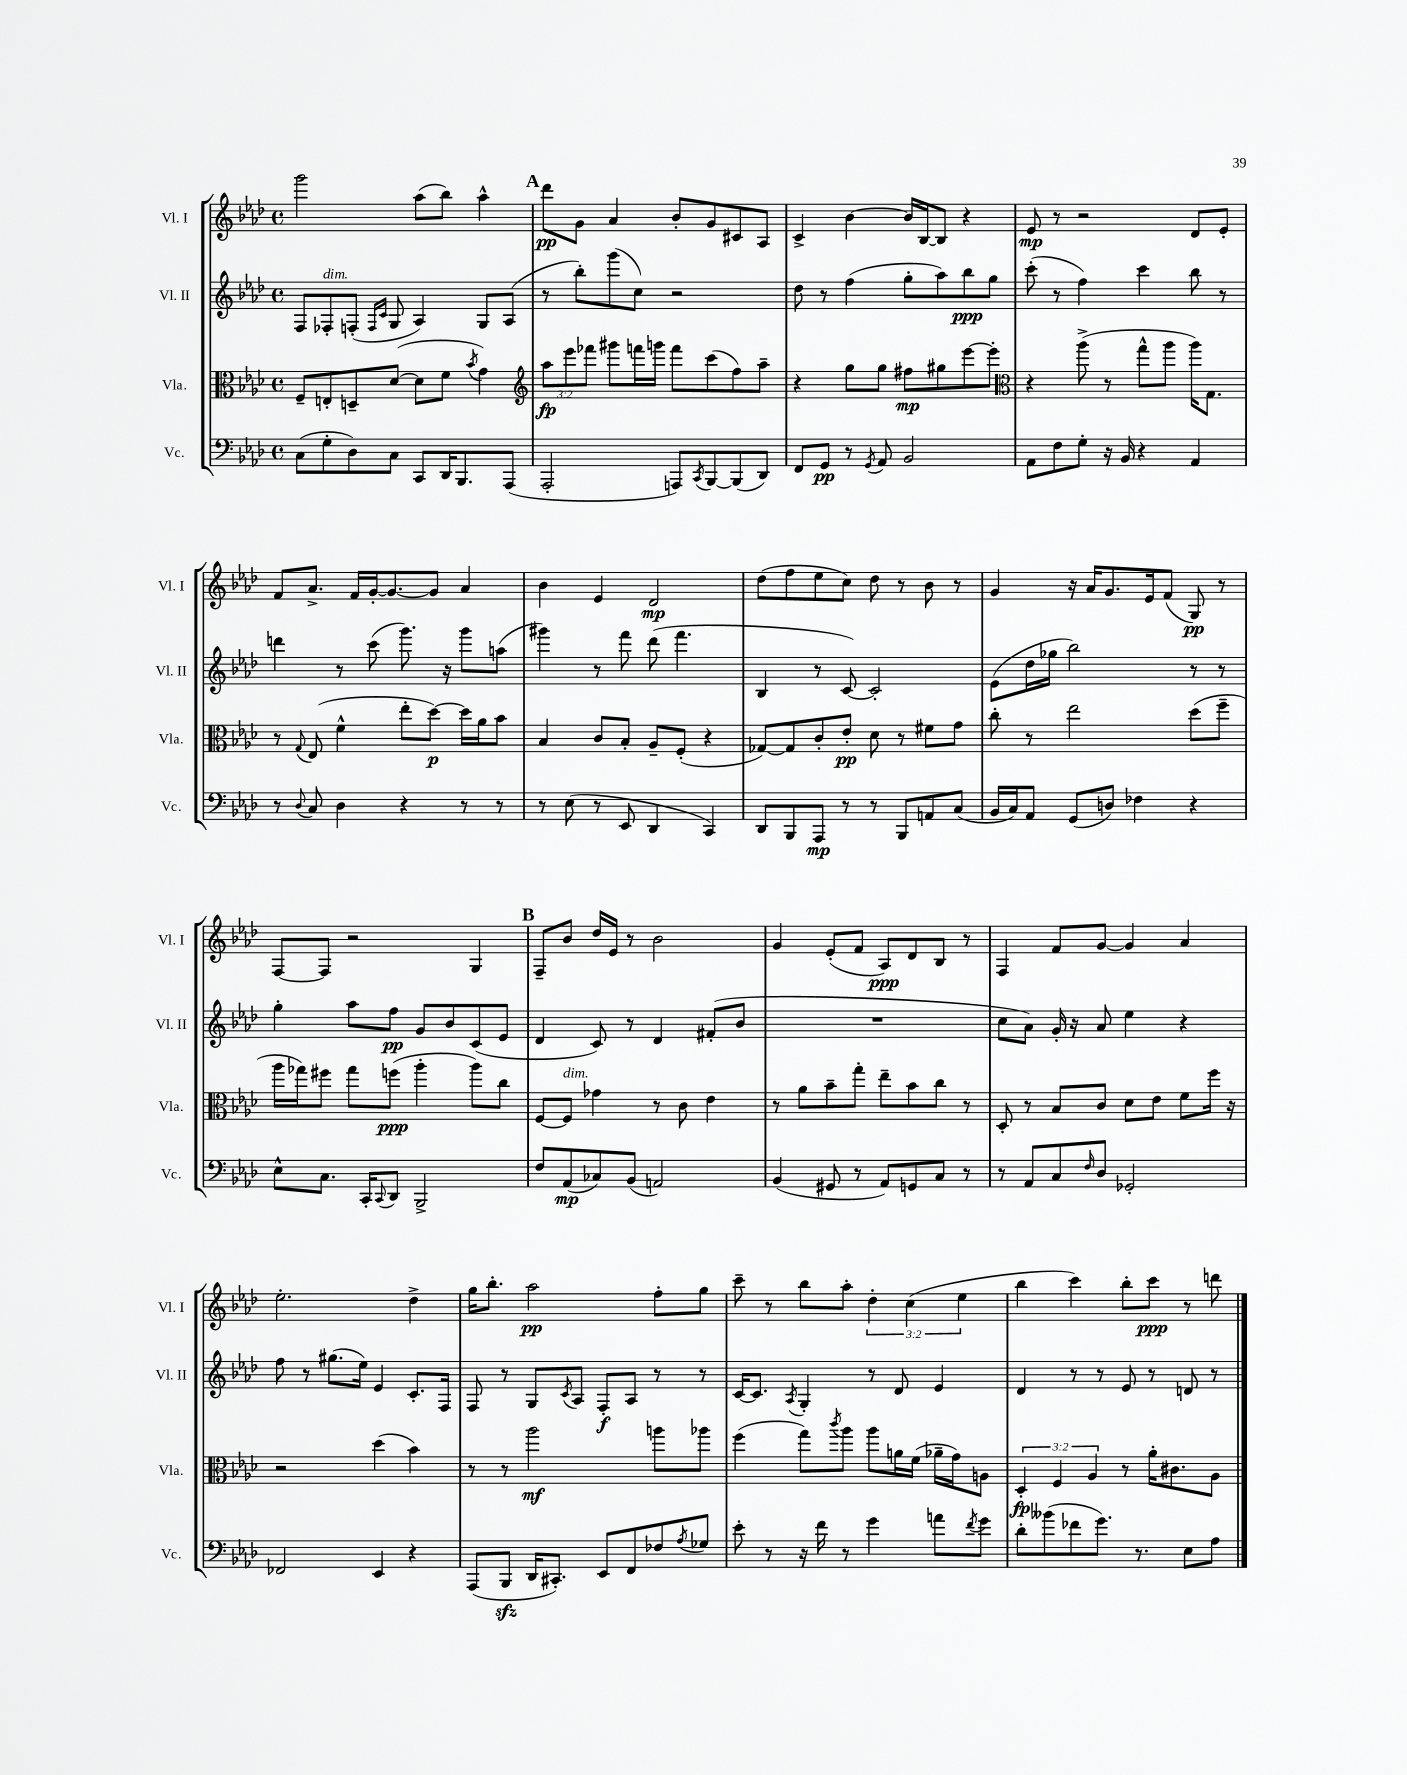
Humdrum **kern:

**kern	**kern	**kern	**kern
*staff4	*staff3	*staff2	*staff1
*clefF4	*clefC3	*clefG2	*clefG2
*k[b-e-a-d-]	*k[b-e-a-d-]	*k[b-e-a-d-]	*k[b-e-a-d-]
*M4/4	*M4/4	*M4/4	*M4/4
*met(c)	*met(c)	*met(c)	*met(c)
(8C	8F~	8F	2ggg
8G'	8E'	8F-'	.
8D-)	8D~	(8F'	.
.	.	16qqF	.
.	.	16qqc	.
8C	([8d-	8G	.
8CC	8d-]	4A-)	(8aa-
16DD-	8f	.	8bb-)
8.BBB-	.	.	.
.	8qb-	.	.
.	4g)	8G	4aa-^^
(8AAA-	.	(8A-	.
=	=	=	=
*	*clefG2	*	*
2AAA-'	12aa-	8r	8ddd-
.	12eee-	.	.
.	.	8bb-')	8g
.	12fff-	.	.
.	8ggg#	(8ggg	4a-
.	16fff	8cc)	.
.	16ggg	.	.
8AAA)	8fff	2r	8b-'
8qCC	.	.	.
[8BBB-	(8ccc	.	8g
(8BBB-]	8ff)	.	8c#
8DD-)	8aa-~	.	8A-
=	=	=	=
8FF	4r	8dd-	4c^
8GG	.	8r	.
8r	8gg	(4ff	[4b-
8qGG	.	.	.
8AA-	8gg	.	.
2BB-	8ff#	8gg'	16b-]
.	.	.	[16B-
.	8gg#	8aa-)	8B-]
.	[8eee-	8bb-	4r
.	8eee-']	8gg	.
=	=	=	=
*	*clefC3	*	*
8AA-	4r	(8ccc'	8e-
8F	.	8r	8r
8G'	(8aa-^	4ff)	2r
16r	8r	.	.
16BB-	.	.	.
4r	8gg^^	4ccc	.
.	8aa-	.	.
4AA-	16aa-)	8bb-	8d-
.	8.G	.	.
.	.	8r	8e-'
=	=	=	=
8r	8r	4ddd	8f
8qqD-	8qqG	.	.
8C	(8E-	.	8.a-^
4D-	4f^^	8r	.
.	.	.	16f
.	.	(8ccc	[16g'
.	.	.	8.g_
4r	8ee-'	8.ggg)	.
.	[8dd-)	.	8g]
.	.	16r	.
8r	16dd-]	8ggg	4a-
.	16a-	.	.
8r	8b-	(8aa	.
=	=	=	=
8r	4B-	4ggg#)	4b-
(8E-	.	.	.
8r	8c	8r	4e-
8EE-	8B-'	8fff	.
4DD-	8A-~	(8ddd-	2d-
.	(8F'	4.fff	.
4CC)	4r	.	.
=	=	=	=
8DD-	[8G-)	4B-	(8dd-
8BBB-	8G-]	.	8ff
8AAA-	8c'	8r	8ee-
8r	8e-'	[8c)	8cc)
8r	8d-	2c']	8dd-
8BBB-	8r	.	8r
8AA	8f#	.	8b-
(8C	8g	.	8r
=	=	=	=
16BB-	8cc'	(8e-	4g
16C)	.	.	.
8AA-	8r	16dd-	.
.	.	16gg-	.
(8GG	2ee-	2bb-)	16r
.	.	.	16a-
8D)	.	.	8.g
4F-	.	.	.
.	.	.	16e-
.	.	.	(8f
4r	(8dd-	8r	8G)
.	8ff~	8r	8r
=	=	=	=
8E-^^	16aa-	4gg'	[8F
.	16gg-)	.	.
8.C	8ff#	.	8F]
.	8gg-	8aa-	2r
16CC'	.	.	.
8qqCC	.	.	.
8DD-	(8ff	8ff	.
2BBB-^	4aa-'	8g	.
.	.	8b-	.
.	8aa-)	(8c	4G
.	8cc	8e-	.
=	=	=	=
8F	[8F	4d-	8F~
(8AA-	8F]	.	8b-
8C-)	4g-	8c)	16dd-
.	.	.	16e-
(8BB-	.	8r	8r
2AA)	8r	4d-	2b-
.	8c	.	.
.	4e-	(8f#'	.
.	.	8b-	.
=	=	=	=
(4BB-	8r	1r	4g
.	8a-	.	.
8GG#	8b-~	.	(8e-'
8r	8gg'	.	8f
8AA-)	8ee-~	.	8A-)
8GG	8b-	.	8d-
8C	8cc	.	8B-
8r	8r	.	8r
=	=	=	=
8r	8D-'	8cc	4F
8AA-	8r	8a-)	.
8C	8B-	16g'	8f
.	.	16r	.
16qqF	.	.	.
8D-	8c	8a-	[8g
2GG-'	8d-	4ee-	4g]
.	8e-	.	.
.	8f	4r	4a-
.	16ff	.	.
.	16r	.	.
=	=	=	=
2FF-	2r	8ff	2.ee-'
.	.	8r	.
.	.	(8.gg#	.
.	.	16ee-)	.
4EE-	(4dd-	4e-	.
4r	4b-)	8.c'	4dd-^
.	.	16F	.
=	=	=	=
(8AAA-	8r	8F	16gg
.	.	.	8.bb-'
8BBB-	8r	8r	.
16DD-	2aa-	8G	2aa-
8.CC#')	.	.	.
.	.	8qc	.
.	.	8A-	.
8EE-	.	8F'	.
8FF	.	8A-	.
8F-	8aa	8r	8ff'
8qA-	.	.	.
8G-	8aa-	8r	8gg
=	=	=	=
8e-'	(4ff	[16c	8ccc~
.	.	8.c]	.
8r	.	.	8r
.	.	8qA-	.
16r	8gg)	4G'	8bb-
16f	.	.	.
.	8qccc	.	.
8r	8aa-	.	8aa-'
4g	8aa-	8r	6dd-'
.	16a	8d-	.
.	.	.	(6cc
.	(16f	.	.
8a	16a-~	4e-	.
.	16g)	.	.
.	.	.	6ee-
8qf	.	.	.
8g	8A	.	.
=	=	=	=
8d-'	6D-'	4d-	4bb-
(8b--	.	.	.
.	6F	.	.
8f-	.	8r	4ccc)
.	6A-	.	.
8.g)	.	8r	.
.	8r	8e-	8bb-'
8.r	.	.	.
.	16a-'	8r	8ccc
.	8.c#	.	.
8E-	.	8d	8r
8A-	8A-	8r	8ddd
==	==	==	==
*-	*-	*-	*-
